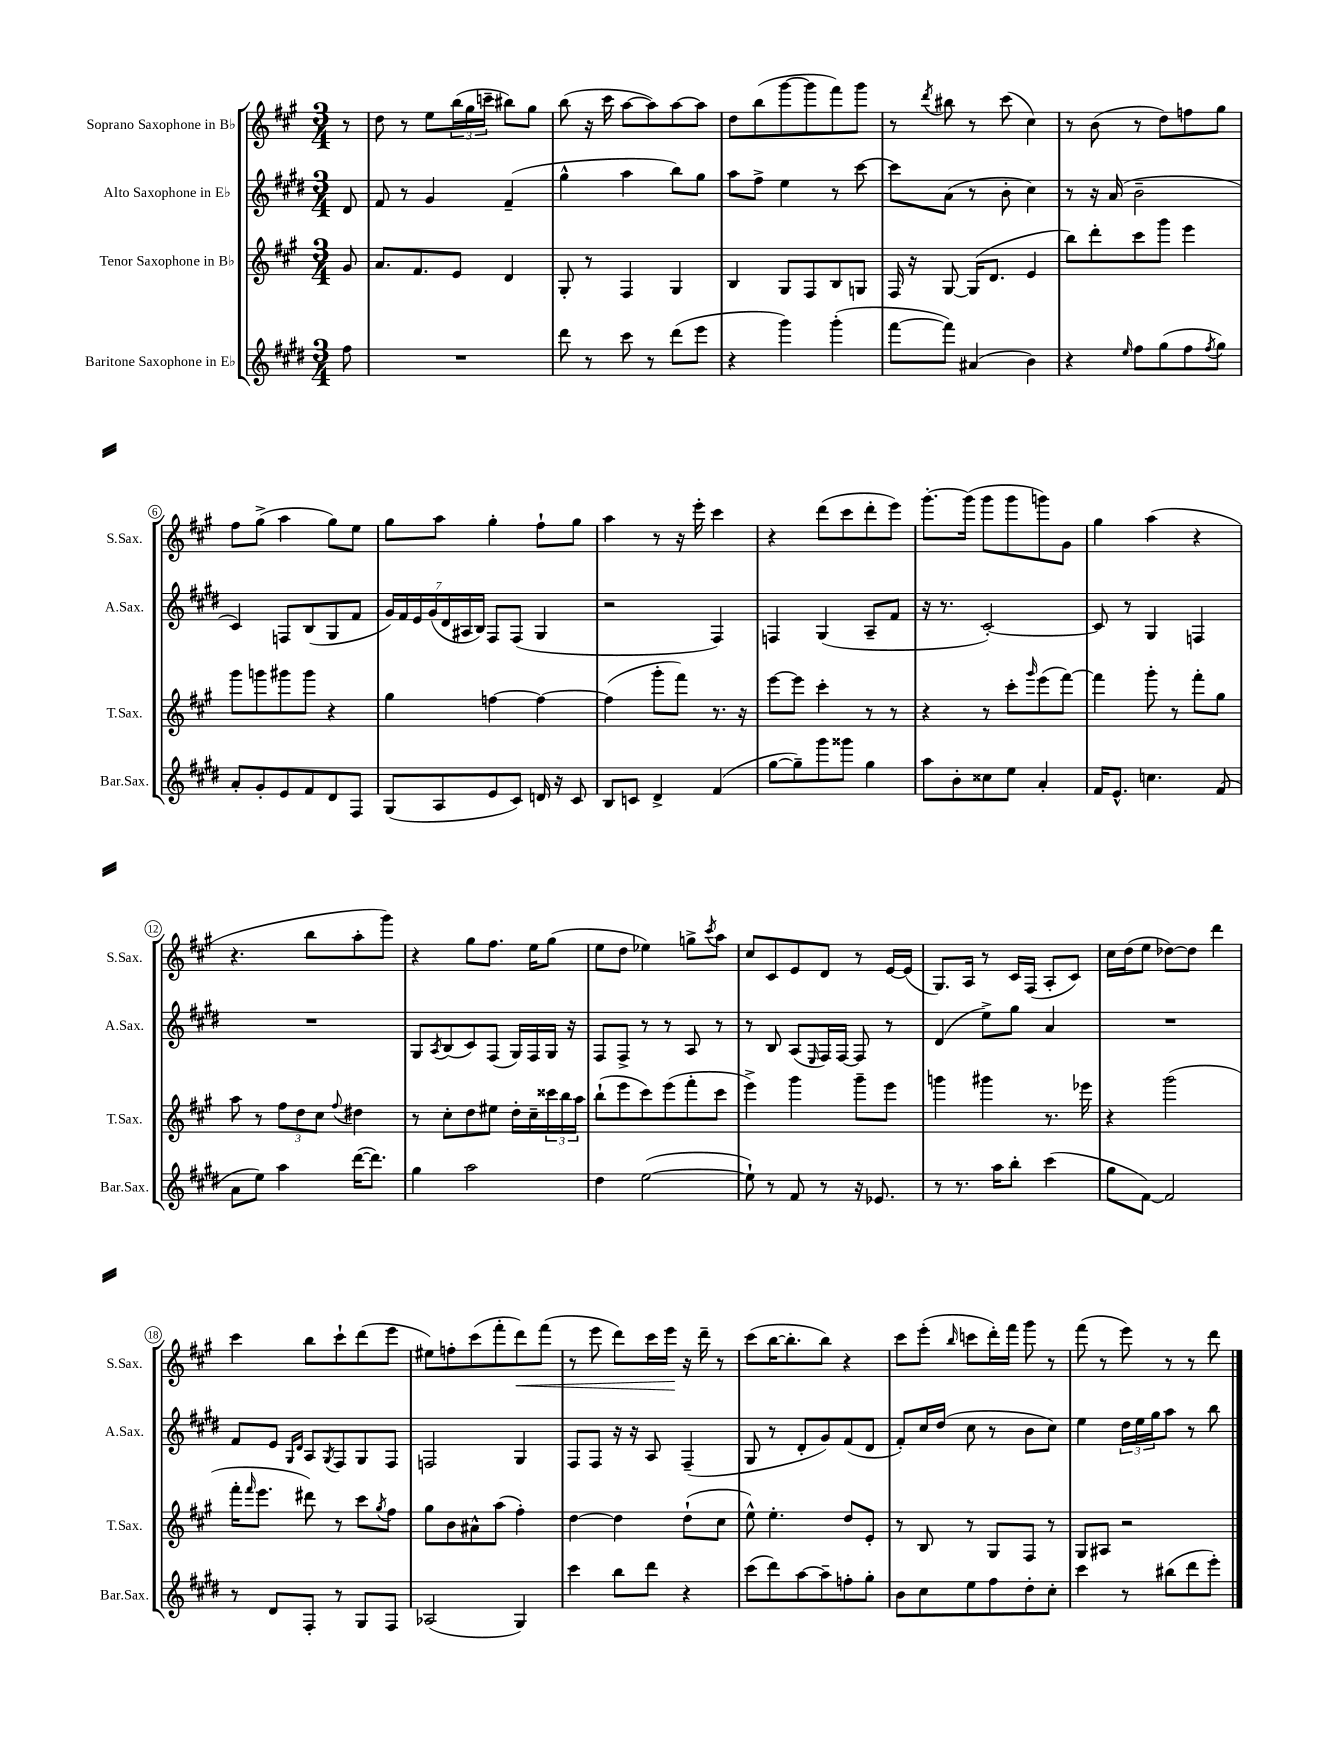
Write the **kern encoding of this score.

**kern	**kern	**kern	**kern
*staff4	*staff3	*staff2	*staff1
*clefG2	*clefG2	*clefG2	*clefG2
*k[f#c#g#d#]	*k[f#c#g#]	*k[f#c#g#d#]	*k[f#c#g#]
*M3/4	*M3/4	*M3/4	*M3/4
8ff#	8g#	8d#	8r
=	=	=	=
2.r	8.a	8f#	8dd
.	.	8r	8r
.	8.f#	.	.
.	.	4g#	8ee
.	8e	.	(24bb
.	.	.	24gg#
.	.	.	24ccc~
.	4d	(4f#~	8bb#)
.	.	.	8gg#
=	=	=	=
8ddd#	8G#'	4gg#^^	(8bb
8r	8r	.	16r
.	.	.	16ccc#
8ccc#	4F#	4aa	[8aa
8r	.	.	8aa])
(8ddd#	4G#	8bb)	[8aa
8eee	.	8gg#	8aa]
=	=	=	=
4r	4B	8aa	8dd
.	.	8ff#^	(8bb
4ggg#)	8G#	4ee	[8ggg#
.	8F#	.	8ggg#]
(4ggg#'	8B	8r	8fff#)
.	8G	[8ccc#	8ggg#
=	=	=	=
[8fff#	16F#	8ccc#]	8r
.	16r	.	.
.	.	.	8qddd
8fff#])	[8G#	(8a	8bb#
(4a#	(16G#]	8r	8r
.	8.d	.	.
.	.	8b'	(8ccc#
4b)	4e	4cc#)	4cc#)
=	=	=	=
4r	8bb)	8r	8r
.	8ddd'	16r	(8b
.	.	(16a	.
16qqee	.	.	.
8ff#	8ccc#	2b~	8r
(8gg#	8ggg#	.	8dd)
8ff#	4eee	.	8ff
8qff#	.	.	.
8gg#)	.	.	8gg#
=	=	=	=
8a'	8ggg#	4c#)	8ff#
8g#'	8ggg	.	(8gg#^
8e	8ggg#	8F	4aa
8f#	8ggg#	(8B	.
8d#	4r	8G#	8gg#)
8F#	.	8f#	8ee
=	=	=	=
(8G#	4gg#	28g#)	8gg#
.	.	28f#	.
.	.	28e	.
.	.	(28g#	.
8A	.	.	8aa
.	.	28d#	.
.	.	28A#	.
.	.	28B)	.
8e	[4ff	8F#	4gg#'
8c#)	.	(8F#	.
16d	4ff_	4G#	8ff#`
16r	.	.	.
8c#	.	.	8gg#
=	=	=	=
8B	(4ff]	2r	4aa
8c	.	.	.
4d#^	8ggg#'	.	8r
.	8fff#)	.	16r
.	.	.	16eee'
(4f#	8.r	4F#)	4ccc#
.	16r	.	.
=	=	=	=
[8gg#	[8eee	4F	4r
8gg#~])	8eee]	.	.
8ggg#	4ccc#'	(4G#	(8ddd
8ggg##	.	.	8ccc#
4gg#	8r	8A~	8ddd'
.	8r	8f#	8eee)
=	=	=	=
8aa	4r	16r	[8.ggg#'
.	.	8.r	.
8b'	.	.	.
.	.	.	(16ggg#]
8cc##	8r	[2c#')	8ggg#
8ee	8ccc#'	.	8ggg#
.	16qqggg#	.	.
4a'	(8eee	.	8ggg)
.	[8fff#)	.	8g#
=	=	=	=
16f#	4fff#]	8c#]	4gg#
8.e^^	.	.	.
.	.	8r	.
4.cc	8ggg#'	4G#	(4aa
.	8r	.	.
.	8fff#'	4F	4r
(8f#	8gg#	.	.
=	=	=	=
8a	8aa	2.r	4.r
8ee)	8r	.	.
4aa	12ff#	.	.
.	12dd	.	.
.	.	.	8bb
.	12cc#	.	.
.	8qqff#	.	.
([16ddd#	4dd#	.	8aa'
8.ddd#])	.	.	.
.	.	.	8ggg#)
=	=	=	=
4gg#	8r	8G#	4r
.	.	8qA	.
.	8cc#'	(8B	.
2aa	8dd	8c#)	8gg#
.	8ee#	(8F#	8.ff#
.	16dd'	16G#)	.
.	16cc#~	16F#	16ee
.	24ccc##	16G#	(8gg#
.	24bb	.	.
.	.	16r	.
.	24aa	.	.
=	=	=	=
4dd#	(8bb`	8F#	8ee
.	8eee	8F#^	8dd
([2ee	8ccc#)	8r	4ee-)
.	(8eee	8r	.
.	8fff#'	8A	8gg^
.	.	.	8qccc#
.	8ccc#	8r	8aa
=	=	=	=
8ee`])	4eee^)	8r	8cc#
8r	.	8B	8c#
8f#	4ggg#	(8A	8e
.	.	16qqE	.
8r	.	16F#)	8d
.	.	[16F#	.
16r	8ggg#~	8F#]	8r
8.e-	.	.	.
.	8eee	8r	[16e
.	.	.	(16e]
=	=	=	=
8r	4ggg	(4d#	8.G#)
8.r	.	.	.
.	.	.	16A
.	4ggg#	8ee^)	8r
16aa	.	.	.
8bb'	.	8gg#	16c#
.	.	.	(16F#
(4ccc#	8.r	4a	8A'
.	.	.	8c#)
.	16eee-	.	.
=	=	=	=
8gg#	4r	2.r	16cc#
.	.	.	(16dd
[8f#)	.	.	8ee
2f#]	(2ggg#	.	[8dd-)
.	.	.	8dd-]
.	.	.	4ddd
=	=	=	=
8r	16fff#'	8f#	4ccc#
.	16qqfff#	.	.
.	8.eee	.	.
8d#	.	8e	.
.	.	16qqG#	.
.	.	16qqd#	.
8F#'	8ddd#)	8A	8bb
.	.	8qG#	.
8r	8r	8F#	8ccc#`
8G#	8ccc#	8G#	(8ddd
.	8qgg#	.	.
8F#	8ff#	8F#	8eee
=	=	=	=
(2A-	8gg#	2F	8ee#)
.	8b	.	8ff'
.	8a#^^	.	(8ccc#
.	(8aa	.	8fff#'
4G#)	4ff#')	4G#	8ddd)
.	.	.	(8fff#
=	=	=	=
4ccc#	[4dd	8F#	8r
.	.	8F#	8eee
8bb	4dd]	16r	8ddd)
.	.	16r	.
8ddd#	.	8A	16ccc#
.	.	.	16eee
4r	(8dd`	(4F#~	16r
.	.	.	16ddd~
.	8cc#	.	8r
=	=	=	=
(8ccc#	8ee^^)	8G#	(8ccc#
8ddd#)	4.ee'	8r	[16bb
.	.	.	8.bb']
[8aa	.	8d#'	.
8aa~]	.	8g#)	8bb)
8ff'	8dd	(8f#	4r
8gg#'	8e'	8d#	.
=	=	=	=
8b	8r	8f#')	8ccc#
8cc#	8B	16cc#	(8eee'
.	.	(16dd#	.
.	.	.	16qqbb
8ee	8r	8cc#	8ccc
8ff#	8G#	8r	16ddd')
.	.	.	16fff#
8dd#'	8F#	8b	8ggg#
8cc#'	8r	8cc#)	8r
=	=	=	=
4ccc#	8G#	4ee	(8fff#
.	8A#	.	8r
8r	2r	24dd#	8eee)
.	.	24ee	.
.	.	24gg#	.
(8bb#	.	8aa	8r
8ddd#	.	8r	8r
8eee')	.	8bb	8ddd
==	==	==	==
*-	*-	*-	*-
